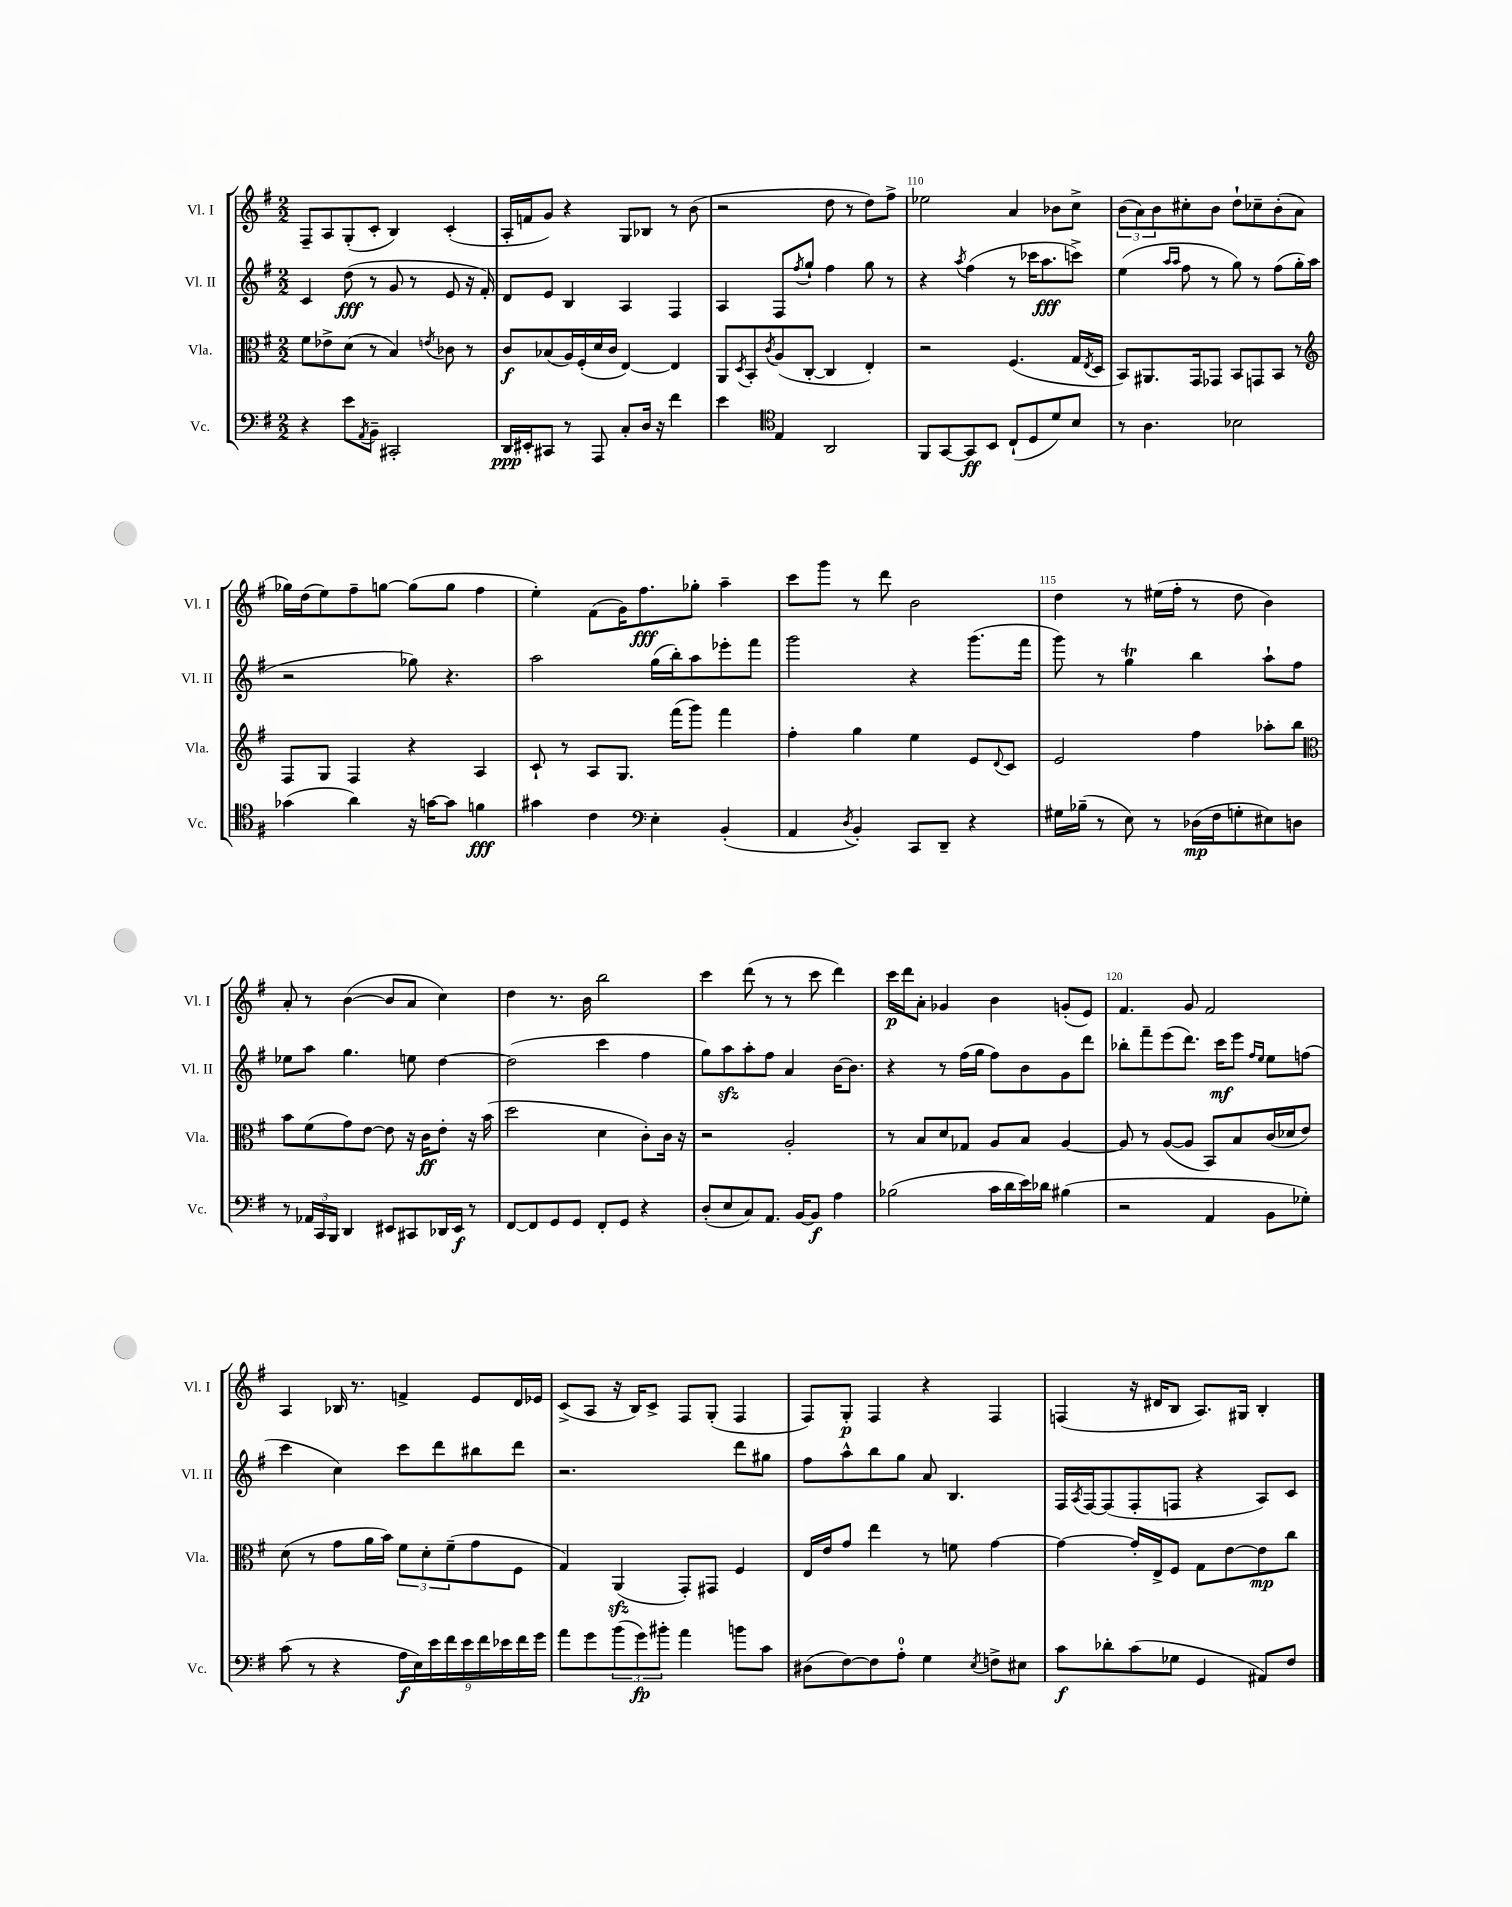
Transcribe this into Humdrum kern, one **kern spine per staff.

**kern	**kern	**kern	**kern
*staff4	*staff3	*staff2	*staff1
*clefF4	*clefC3	*clefG2	*clefG2
*k[f#]	*k[f#]	*k[f#]	*k[f#]
*M2/2	*M2/2	*M2/2	*M2/2
4r	8f#	4c	8F#~
.	8e-^	.	8A
8e	(8d	(8dd	(8G'
8qAA	.	.	.
8BB~	8r	8r	8c'
2CC#'	4B)	8g	4B)
.	.	8r	.
.	8qe	.	.
.	8c-	8e	(4c'
.	8r	16r	.
.	.	16f#')	.
=	=	=	=
16DD	8c	8d	16A'
16EE#'	.	.	16f
8CC#	(8B-	8e	8g)
8r	16A)	4B	4r
.	(16F#'	.	.
8AAA	16d	.	.
.	16c	.	.
8C'	[4E)	4A	8G
16D	.	.	8B-
16r	.	.	.
4f#	4E]	4F#	8r
.	.	.	(8b
=	=	=	=
4e	8AA	4A	2r
.	8qD	.	.
.	8BB'	.	.
*clefC4	*	*	*
.	8qc	.	.
4E	(8A	8F#	.
.	.	8qff#	.
.	[8C'	8gg`	.
2AA	4C]	4ff#	8dd
.	.	.	8r
.	4E')	8gg	8dd)
.	.	8r	8ff#^
=	=	=	=
8FF#	2r	4r	2ee-
[8GG	.	.	.
.	.	8qaa	.
8GG]	.	(4ff#	.
8BB	.	.	.
(8C`	(4.F#	8r	4a
8D	.	16ccc-	.
.	.	8.aa	.
8d)	.	.	8b-
8B	16G	8ccc^)	8cc^
.	8qE	.	.
.	16D	.	.
=	=	=	=
8r	8BB)	(4ee	(12b
.	.	.	12a)
4.A	8.AA#	.	.
.	.	.	12b
.	.	16qqaa	.
.	.	16qqaa	.
.	.	8ff#	8cc#'
.	16GG	.	.
.	8GG-	8r	8b
2B-	8BB	8gg)	8dd`
.	8GG	8r	8cc-~
.	8BB	(8ff#	(8b'
.	8r	16gg'	8a
.	.	16aa	.
=	=	=	=
*	*clefG2	*	*
(4g-	8F#	2r	16gg-)
.	.	.	(16dd
.	8G	.	8ee)
4a)	4F#	.	8ff#~
.	.	.	[8gg
16r	4r	8gg-)	(8gg]
[16g	.	.	.
8g]	.	4.r	8gg
4f	4A	.	4ff#
=	=	=	=
4g#	8c`	2aa	4ee')
.	8r	.	.
4c	8A	.	(8f#
.	8.G	.	16g)
.	.	.	8.ff#
*clefF4	*	*	*
4E'	.	(16gg	.
.	(16fff#	16bb')	.
.	8ggg)	8aa	8gg-'
(4BB'	4fff#	8eee-'	4aa~
.	.	8fff#	.
=	=	=	=
4AA	4ff#'	2ggg	8ccc
.	.	.	8ggg
8qD	.	.	.
4BB')	4gg	.	8r
.	.	.	8ddd
8CC	4ee	4r	2b
8DD~	.	.	.
4r	8e	(8.ggg	.
.	8qqd	.	.
.	8c	.	.
.	.	16fff#	.
=	=	=	=
16G#	2e	8ggg)	4dd
(16B-~	.	.	.
8r	.	8r	.
8E)	.	4gg	8r
8r	.	.	(16ee#
.	.	.	16ff#'
(16D-	4ff#	4bb	8r
16F#	.	.	.
8G'	.	.	8dd
8E#)	8aa-'	8aa`	4b)
8D	8bb	8ff#	.
=	=	=	=
*	*clefC3	*	*
8r	8b	8ee-	8a'
24AA-	(8f#	8aa	8r
24CC	.	.	.
24BBB	.	.	.
4DD	8g)	4.gg	([4b
.	[8e	.	.
8EE#	8e]	.	8b]
8CC#	16r	8ee	8a
.	16c	.	.
16DD-	8e'	[4dd	4cc)
16EE#	.	.	.
8r	16r	.	.
.	(16b	.	.
=	=	=	=
[8FF#	2dd	(2dd]	4dd
8FF#]	.	.	.
8GG	.	.	8.r
8GG	.	.	.
.	.	.	16b
8FF#'	4d	4ccc	2bb
8GG	.	.	.
4r	8c')	4ff#	.
.	16c	.	.
.	16r	.	.
=	=	=	=
(8D'	2r	8gg)	4ccc
8E	.	8aa	.
8C)	.	8aa'	(8ddd
8.AA	.	8ff#	8r
.	2A'	4a	8r
[16BB	.	.	.
8BB]	.	.	8ccc
4A	.	[16b	4ddd)
.	.	8.b]	.
=	=	=	=
(2B-	8r	4r	16ccc
.	.	.	16ddd
.	8B	.	8a'
.	8d	8r	4g-
.	8G-	(16ff#	.
.	.	16gg	.
16c	8A	8ff#)	4b
16d	.	.	.
16e)	8B	8b	.
16d-	.	.	.
(4B#	[4A	8g	(8g'
.	.	8ddd	8e)
=	=	=	=
2r	8A]	8bb-'	4.f#
.	8r	8fff#~	.
.	([8A	(8eee	.
.	8A]	8.ddd)	8g
4AA	8BB)	.	2f#
.	.	16ccc	.
.	8B	8eee	.
.	.	16qqff#	.
.	.	16qqee	.
8BB	(16c	8ee	.
.	16d-	.	.
8G-')	8e)	(8ff	.
=	=	=	=
(8c	(8d	4ccc	4A
8r	8r	.	.
4r	8g	4cc)	16B-
.	.	.	8.r
.	16a	.	.
.	16b)	.	.
18A	12f#	8ccc	4f^
18E)	.	.	.
.	12d'	.	.
18e	.	.	.
.	.	8ddd	.
18f#	(12f#~	.	.
18e	.	.	.
.	8g	8bb#	8e
18f#	.	.	.
18e-	.	.	.
.	8F#	8ddd	16d
18f#	.	.	.
.	.	.	16e-
18g	.	.	.
=	=	=	=
8a	4G)	2.r	(8c^
8g	.	.	8A
(12b	(4AA	.	16r
.	.	.	16B)
12g)	.	.	.
.	.	.	8c^
12b#'	.	.	.
4a	8GG')	.	8F#
.	8GG#	.	(8G'
8b	4F#	8ddd	4F#
8c	.	8gg#	.
=	=	=	=
(8D#	16E	8ff#	8F#)
.	16e	.	.
[8F#)	8g	8aa^^	8G'
8F#]	4ee	8bb	4F#
8A'	.	8gg	.
4G	8r	8a	4r
.	8f	4.B	.
8qE	.	.	.
8F^	[4g	.	4F#
8E#	.	.	.
=	=	=	=
8c	4g_	16F#	(4F
.	.	8qA	.
.	.	[16F#	.
8d-'	.	(8F#]	.
(8c	16g']	8F#'	16r
.	16E^	.	16d#
8G-	8F#	8F	8B
4GG	8G	4r	8.A)
.	[8e	.	.
.	.	.	16G#
8AA#)	8e]	8A)	4B'
8F#	8cc	8c	.
==	==	==	==
*-	*-	*-	*-
